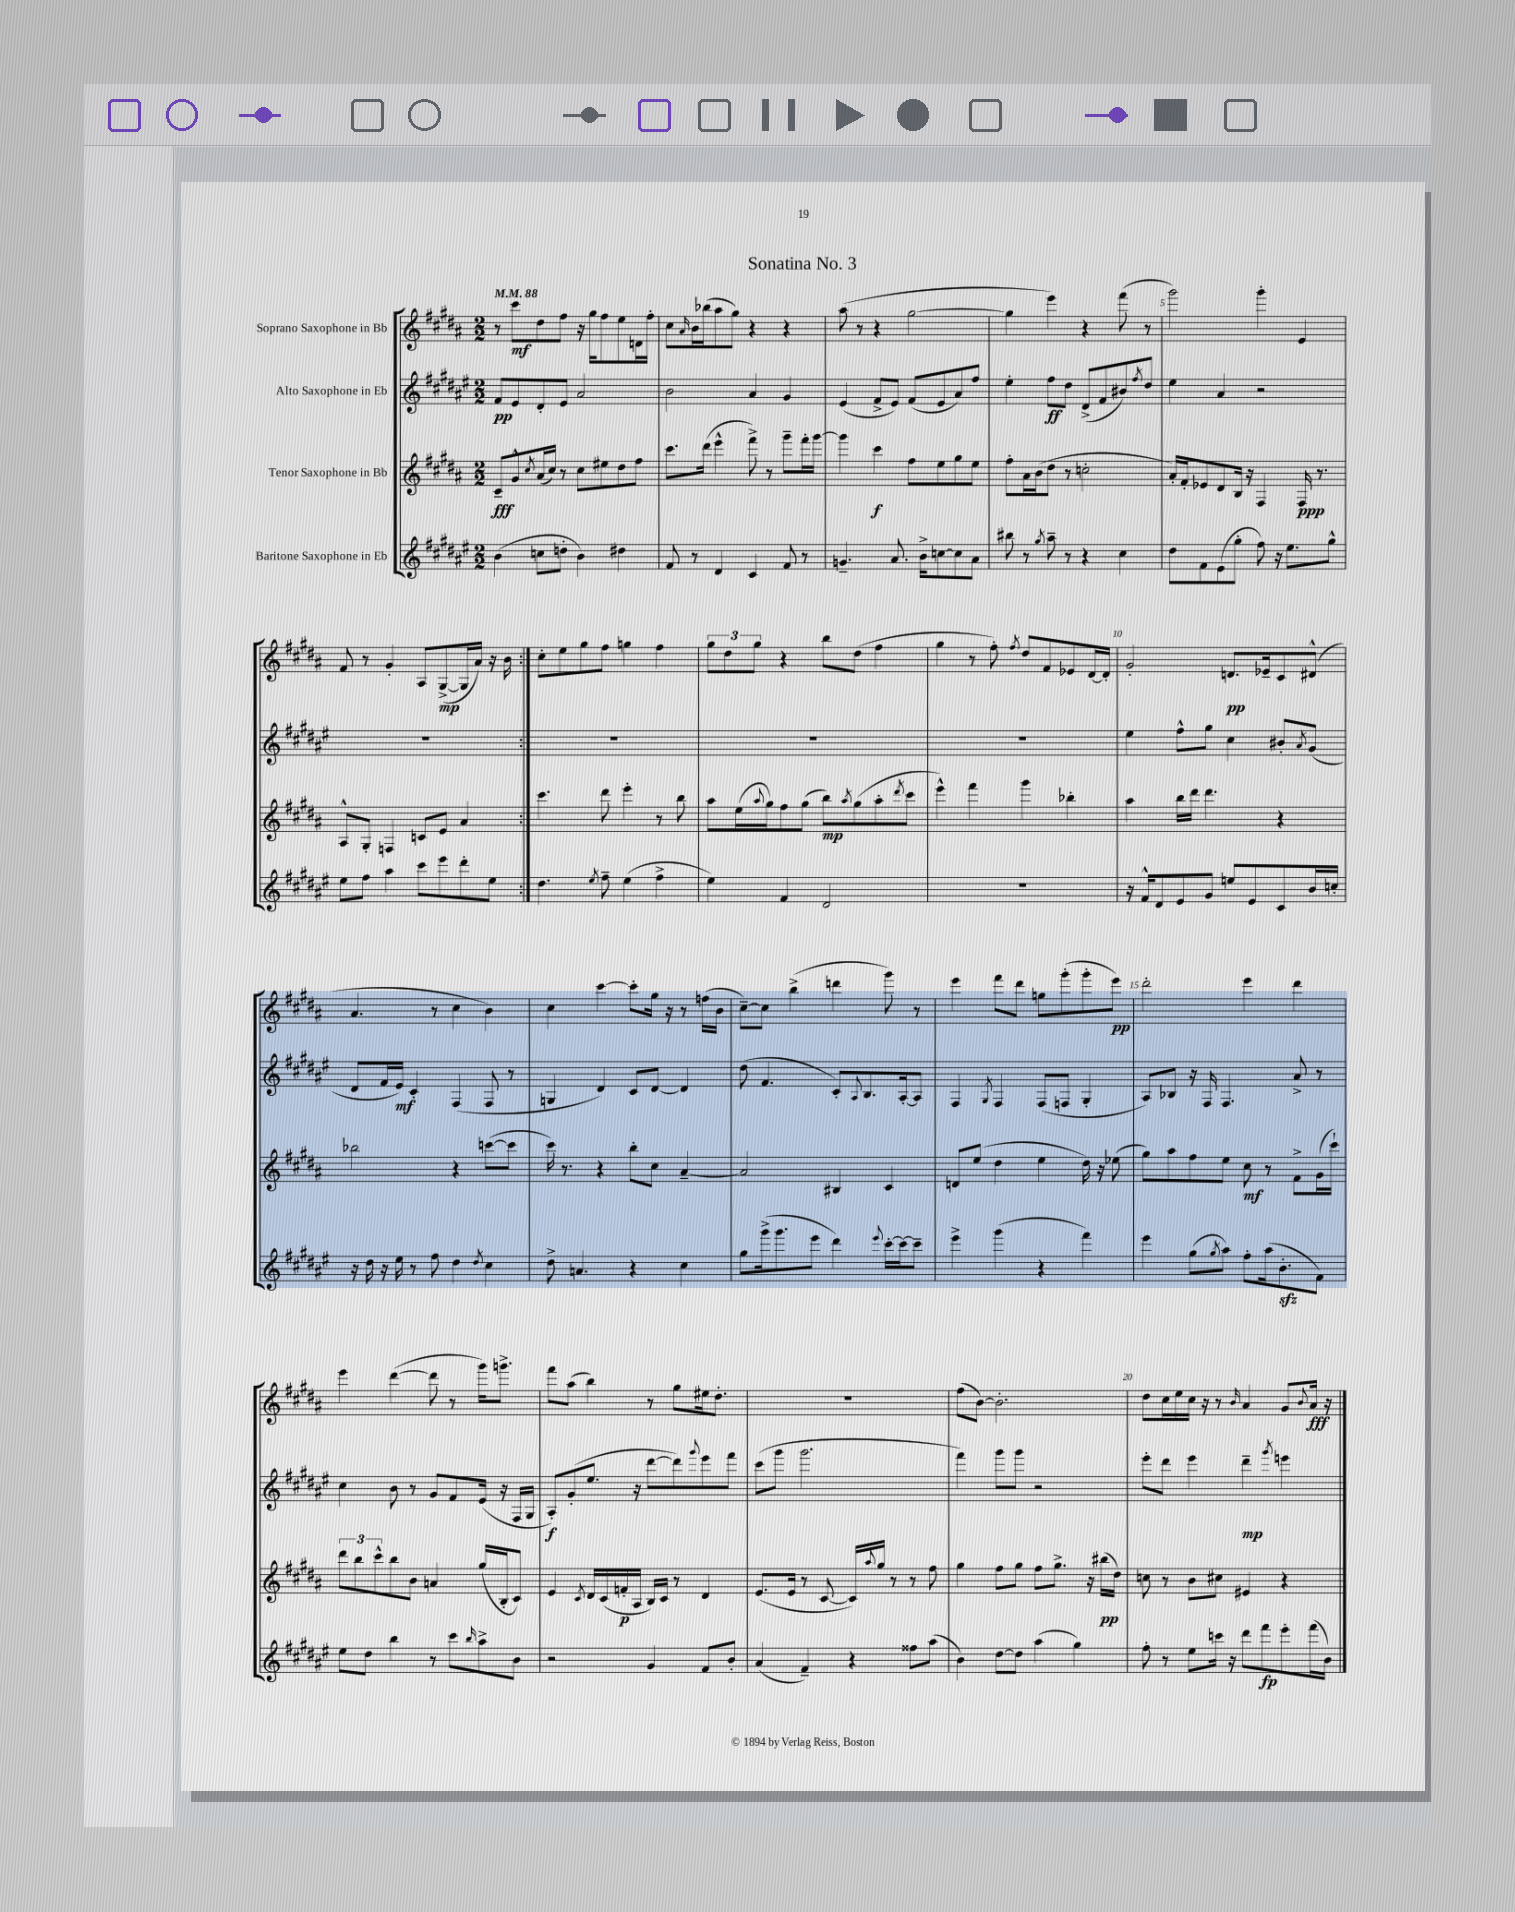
\header { title = "Sonatina No. 3" }
<<
\new StaffGroup <<
\new Staff = "s0" \with { instrumentName = "Soprano Saxophone in Bb" } {
    \clef treble \key b \major \numericTimeSignature \time 2/2 \tempo 4 = 88
    \repeat volta 2 { r8 cis'''8\mf dis''8 fis''8 r16 gis''16 fis''8 e''8 d'16 fis''16-. |
    cis''8 \grace { ais'16 } b'16 bes''16( ais''8 gis''8) r4 r4 |
    ais''8( r8 r4 gis''2~ |
    gis''4 e'''4) r4 fis'''8( r8 |
    gis'''2) gis'''4-. e'4 |
    fis'8 r8 gis'4-. ais8 gis8~->\mp( gis16 ais'16) r16 b'16 | }
    cis''8-. e''8 gis''8 fis''8 g''4 fis''4 |
    \tuplet 3/2 { gis''8 dis''8 gis''8 } r4 b''8 dis''8( fis''4 |
    gis''4 r8 fis''8-.) \acciaccatura { fis''8 } dis''8 fis'8 ees'8 dis'16~ dis'16-. |
    gis'2-. d'8.\pp ees'16-- cis'8 dis'8-^( |
    ais'4. r8 cis''4 b'4) |
    cis''4 cis'''4~ cis'''8-. gis''16 r16 r8 f''16( b'16 |
    cis''8~--) cis''8 b''4->( d'''4 gis'''8) r8 |
    e'''4 fis'''8 dis'''8 g''8 gis'''8-.( gis'''8-. e'''8\pp) |
    dis'''2-. e'''4 dis'''4 |
    e'''4 dis'''4~( dis'''8 r8 gis'''16) g'''8.-> |
    fis'''8 ais''8( b''4) r8 gis''8 eis''16 dis''8.-. |
    R1 |
    fis''8( b'8~) b'2.-. |
    dis''8 cis''16 e''16 cis''16 r16 r8 \grace { b'16 } ais'4 gis'8 \appoggiatura { b'8 } ais'16\fff r16 \bar "|." |
}
\new Staff = "s1" \with { instrumentName = "Alto Saxophone in Eb" } {
    \clef treble \key fis \major \numericTimeSignature \time 2/2
    \repeat volta 2 { fis'8\pp eis'8 dis'8-. eis'8 ais'2 |
    b'2 ais'4 gis'4 |
    eis'4( fis'8-> eis'8) fis'8( eis'8 ais'8) fis''8 |
    eis''4-. fis''8\ff dis''8 dis'8->( fis'8 bis'8) \acciaccatura { fis''8 } dis''8 |
    eis''4 ais'4 r2 |
    R1 | }
    R1 |
    R1 |
    R1 |
    eis''4 fis''8-^ gis''8 cis''4 bis'8-. \acciaccatura { ais'8 } gis'8( |
    dis'8 fis'16 eis'16\mf) cis'4-. fis4( fis8 r8 |
    g4 dis'4) cis'8 dis'8~ dis'4 |
    dis''8( fis'4. cis'8-.) \appoggiatura { ais8 } b8. ais16~-. ais8 |
    fis4 \acciaccatura { gis8 } fis4 fis8( f8 gis4-. |
    ais8) bes8 r16 fis16 fis4. ais'8-> r8 |
    cis''4 b'8 r8 gis'8 fis'8 eis'16( r16 fis16 gis16 |
    ais8-.\f) gis'8-.( eis''8. r16 dis'''8~ dis'''8) \appoggiatura { gis'''8 } eis'''8 fis'''8 |
    cis'''8( gis'''8 gis'''2. |
    fis'''4) gis'''8 gis'''8 r2 |
    eis'''8-. dis'''8 eis'''4 dis'''4--\mp \acciaccatura { gis'''8 } e'''4 \bar "|." |
}
\new Staff = "s2" \with { instrumentName = "Tenor Saxophone in Bb" } {
    \clef treble \key b \major \numericTimeSignature \time 2/2
    \repeat volta 2 { cis'8--\fff gis'8-^ \acciaccatura { cis''8 } ais'16( cis''16) r8 cis''8 eis''8 dis''8 fis''8 |
    cis'''8. dis'''16( e'''4-^ fis'''8->) r8 gis'''8-- fis'''16-. gis'''16~ |
    gis'''4 cis'''4\f fis''8 e''8 gis''8 e''8 |
    fis''8-. ais'16 b'16( dis''8 r8 c''2-. |
    ais'16-.) fis'16-. ees'8 dis'8 b16 r16 fis4 fis16\ppp r8. |
    ais8-^ gis8-. f4 c'8 e'8 ais'4 | }
    cis'''4. dis'''8 e'''4-. r8 b''8 |
    ais''8 e''16( \appoggiatura { ais''8 } gis''16) fis''8 gis''8( b''8\mp) \acciaccatura { ais''8 } gis''8( ais''8-. \acciaccatura { dis'''8 } cis'''8 |
    e'''4-^) fis'''4 gis'''4 bes''4-. |
    ais''4 b''16 dis'''16 dis'''4. r4 |
    bes''2 r4 c'''8~( c'''8 |
    cis'''16) r8. r4 b''8-. cis''8 ais'4~-- |
    ais'2 bis4 cis'4 |
    d'8 e''8( dis''4 e''4 dis''16) r16 ees''8( |
    gis''8) ais''8 fis''8 e''8 cis''8\mf r8 fis'8-> gis'16( cis'''16-!) |
    \tuplet 3/2 { dis'''8 b''8 cis'''8-^ } b''8 b'8 a'4 gis''16( b16-. cis'8) |
    e'4 \acciaccatura { cis'8 } dis'16 cis'16( f'16-.\p ais16 b16) cis'16 r8 dis'4 |
    e'8.( e'16 r8 cis'8~ cis'16) \appoggiatura { ais''8 } gis''16 r8 r8 fis''8 |
    gis''4 fis''8 gis''8 fis''8 gis''8.-> r16 bis''16\pp( dis''16) |
    c''8 r8 b'8 cis''8 eis'4 r4 \bar "|." |
}
\new Staff = "s3" \with { instrumentName = "Baritone Saxophone in Eb" } {
    \clef treble \key fis \major \numericTimeSignature \time 2/2
    \repeat volta 2 { b'4( c''8 d''8-. b'4) dis''4 |
    fis'8 r8 dis'4 cis'4 fis'8 r8 |
    g'4.-- ais'8. b'16-> c''8~ c''8 ais'8 |
    bis''8 r8 \acciaccatura { gis''8 } ais''8-- r8 r4 cis''4 |
    dis''8 fis'8 eis'8( gis''8-. fis''8) r16 eis''8. gis''8-^ |
    eis''8 fis''8 ais''4 cis'''8 eis'''8 dis'''8-. eis''8 | }
    dis''4. \acciaccatura { eis''8 } fis''8-- eis''4( fis''4-> |
    eis''4) fis'4 dis'2 |
    R1 |
    r16 fis'16-^ dis'8 eis'8 gis'8 e''8 eis'8 cis'8 b'16 c''16-. |
    r16 dis''16 r16 eis''16 r8 fis''8 dis''4 \acciaccatura { dis''8 } cis''4 |
    dis''8-> a'4. r4 cis''4 |
    gis''8 gis'''16->( gis'''8. eis'''8 dis'''4) \appoggiatura { eis'''8 } cis'''16~-. cis'''16~ cis'''8-- |
    eis'''4-> gis'''4( r4 fis'''4) |
    eis'''4 gis''8( \acciaccatura { gis''8 } ais''8) fis''8-. ais''16( b'8.-.\sfz fis'8) |
    eis''8 dis''8 b''4 r8 cis'''8 \grace { b''16 } ais''8-> b'8 |
    r2 gis'4 fis'8 b'8-. |
    ais'4( fis'4--) r4 fisis''8 ais''8( |
    b'4) dis''8~ dis''8 ais''4( gis''4) |
    fis''8-. r8 eis''8 c'''16 r16 dis'''8 fis'''8\fp eis'''8-. fis'''16( b'16) \bar "|." |
}
>>
>>
\layout { \context { \Score \override BarNumber.break-visibility = ##(#f #t #t) barNumberVisibility = #(every-nth-bar-number-visible 5) } }
